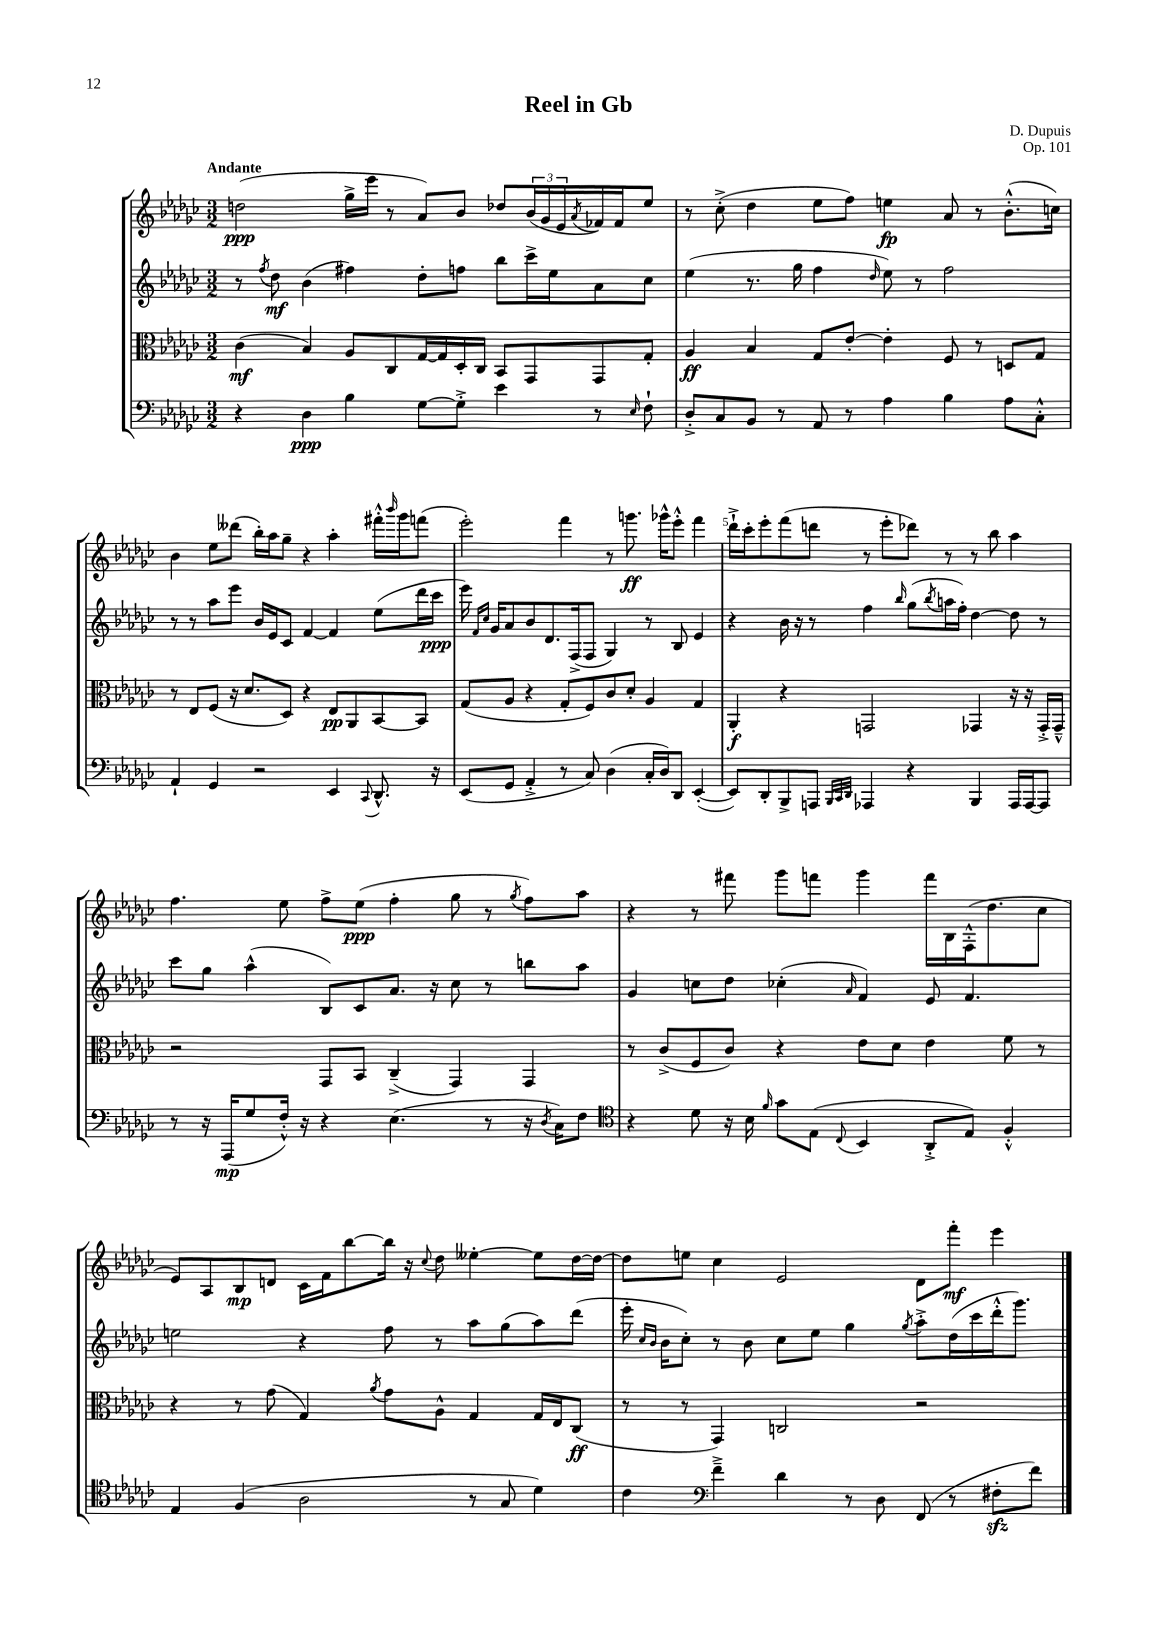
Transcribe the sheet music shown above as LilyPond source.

\header { title = "Reel in Gb" composer = "D. Dupuis" opus = "Op. 101" }
<<
\new StaffGroup <<
\new Staff = "s0" {
    \clef treble \key ges \major \numericTimeSignature \time 3/2 \tempo "Andante"
    d''2\ppp( ges''16-> ees'''16 r8 aes'8) bes'8 des''8 \tuplet 3/2 { bes'16( ges'16 ees'16 } \acciaccatura { aes'8 } fes'16) fes'16 ees''8 |
    r8 ces''8-.->( des''4 ees''8 f''8) e''4\fp aes'8 r8 bes'8.-.-^( c''16) |
    bes'4 ees''8 deses'''8( bes''16-.) aes''16 ges''8-- r4 aes''4-. fis'''16-.-^ \grace { bes'''16 } ges'''16 f'''8( |
    ees'''2-.) f'''4 r8 g'''8.\ff ges'''16-^ ees'''8-.-^ f'''4 |
    des'''16-!-> ces'''16-. ees'''8-. f'''8( d'''8 r8 ees'''8-. des'''8) r8 r8 bes''8 aes''4 |
    f''4. ees''8 f''8-> ees''8\ppp( f''4-. ges''8 r8 \acciaccatura { ges''8 } f''8) aes''8 |
    r4 r8 fis'''8 ges'''8 f'''8 ges'''4 f'''16 bes16 f16-.-^( des''8. ces''8 |
    ees'8) aes8 bes8\mp d'8 ces'16 f'16 bes''8~ bes''16 r16 \appoggiatura { ces''8 } des''8 eeses''4~-. eeses''8 des''16~ des''16~ |
    des''8 e''8 ces''4 ees'2 des'8 f'''8-.\mf ees'''4 \bar "|." |
}
\new Staff = "s1" {
    \clef treble \key ges \major \numericTimeSignature \time 3/2
    r8 \acciaccatura { f''8 } des''8\mf bes'4( fis''4) des''8-. f''8 bes''8 ces'''16-> ees''16 aes'8 ces''8 |
    ees''4( r8. ges''16 f''4 \grace { des''16 } ees''8) r8 f''2 |
    r8 r8 aes''8 ees'''8 bes'16 ees'16 ces'8 f'4~ f'4 ees''8( des'''16 ces'''16\ppp |
    ees'''16) \grace { f'16 ces''16 } ges'16 aes'8 bes'8 des'8. f16->( f8 ges4) r8 bes8 ees'4 |
    r4 bes'16 r16 r8 f''4 \grace { bes''16 } ges''8( \acciaccatura { bes''8 } a''16 f''16-.) des''4~ des''8 r8 |
    ces'''8 ges''8 aes''4-^( bes8) ces'8 aes'8. r16 ces''8 r8 b''8 aes''8 |
    ges'4 c''8 des''8 ces''4-.( \grace { aes'16 } f'4) ees'8 f'4. |
    e''2 r4 f''8 r8 aes''8 ges''8( aes''8) des'''8( |
    ees'''16-. \grace { ces''16 bes'16 } bes'16 ces''8-.) r8 bes'8 ces''8 ees''8 ges''4 \acciaccatura { ges''8 } aes''8-.-> des''16( ces'''16 des'''16-.-^ ges'''8.) \bar "|." |
}
\new Staff = "s2" {
    \clef alto \key ges \major \numericTimeSignature \time 3/2
    ces'4\mf( bes4) aes8 ces8 ges16~ ges16 des16-. ces16 bes,8 ges,8 ges,8 ges8-. |
    aes4\ff bes4 ges8 ees'8~-. ees'4-. f8 r8 d8 ges8 |
    r8 ees8 f8( r16 des'8. des8) r4 ees8\pp aes,8 bes,8~ bes,8 |
    ges8( aes8 r4 ges8-. f8) ces'8 des'8-. aes4 ges4 |
    aes,4-.\f r4 g,2 ges,4 r16 r16 ges,16-.-> ges,16---^ |
    r2 ges,8 bes,8 ces4--->( ges,4) ges,4 |
    r8 ces'8->( f8 ces'8) r4 ees'8 des'8 ees'4 f'8 r8 |
    r4 r8 ges'8( ges4) \acciaccatura { aes'8 } ges'8 aes8-^ ges4 ges16 ees16 ces8\ff( |
    r8 r8 ges,4) c2 r2 \bar "|." |
}
\new Staff = "s3" {
    \clef bass \key ges \major \numericTimeSignature \time 3/2
    r4 des4\ppp bes4 ges8~ ges8-.-> ees'4 r8 \grace { ees16 } f8-! |
    des8-.-> ces8 bes,8 r8 aes,8 r8 aes4 bes4 aes8 ces8-.-^ |
    aes,4-! ges,4 r2 ees,4 \appoggiatura { ces,8 } des,8.-^ r16 |
    ees,8( ges,8 aes,4-.-> r8 ces8) des4( ces16-. des16) des,8 ees,4~-.( |
    ees,8) des,8-. bes,,8-> a,,8 \grace { bes,,32 ces,32 des,32 } aes,,4 r4 bes,,4 aes,,16 aes,,16~ aes,,8 |
    r8 r16 aes,,16\mp( ges8 f16-.-^) r16 r4 ees4.( r8 r16 \acciaccatura { des8 } ces16) f8 |
    \clef tenor r4 des'8 r16 bes16 \grace { f'16 } ges'8 ees8( \appoggiatura { ces8 } bes,4 aes,8-.-> ees8) f4-.-^ |
    ees4 f4( aes2 r8 ges8 des'4) |
    ces'4 \clef bass f'4---> des'4 r8 des8 f,8( r8 fis8-.\sfz f'8) \bar "|." |
}
>>
>>
\layout { \context { \Score \override BarNumber.break-visibility = ##(#f #t #t) barNumberVisibility = #(every-nth-bar-number-visible 5) } }
